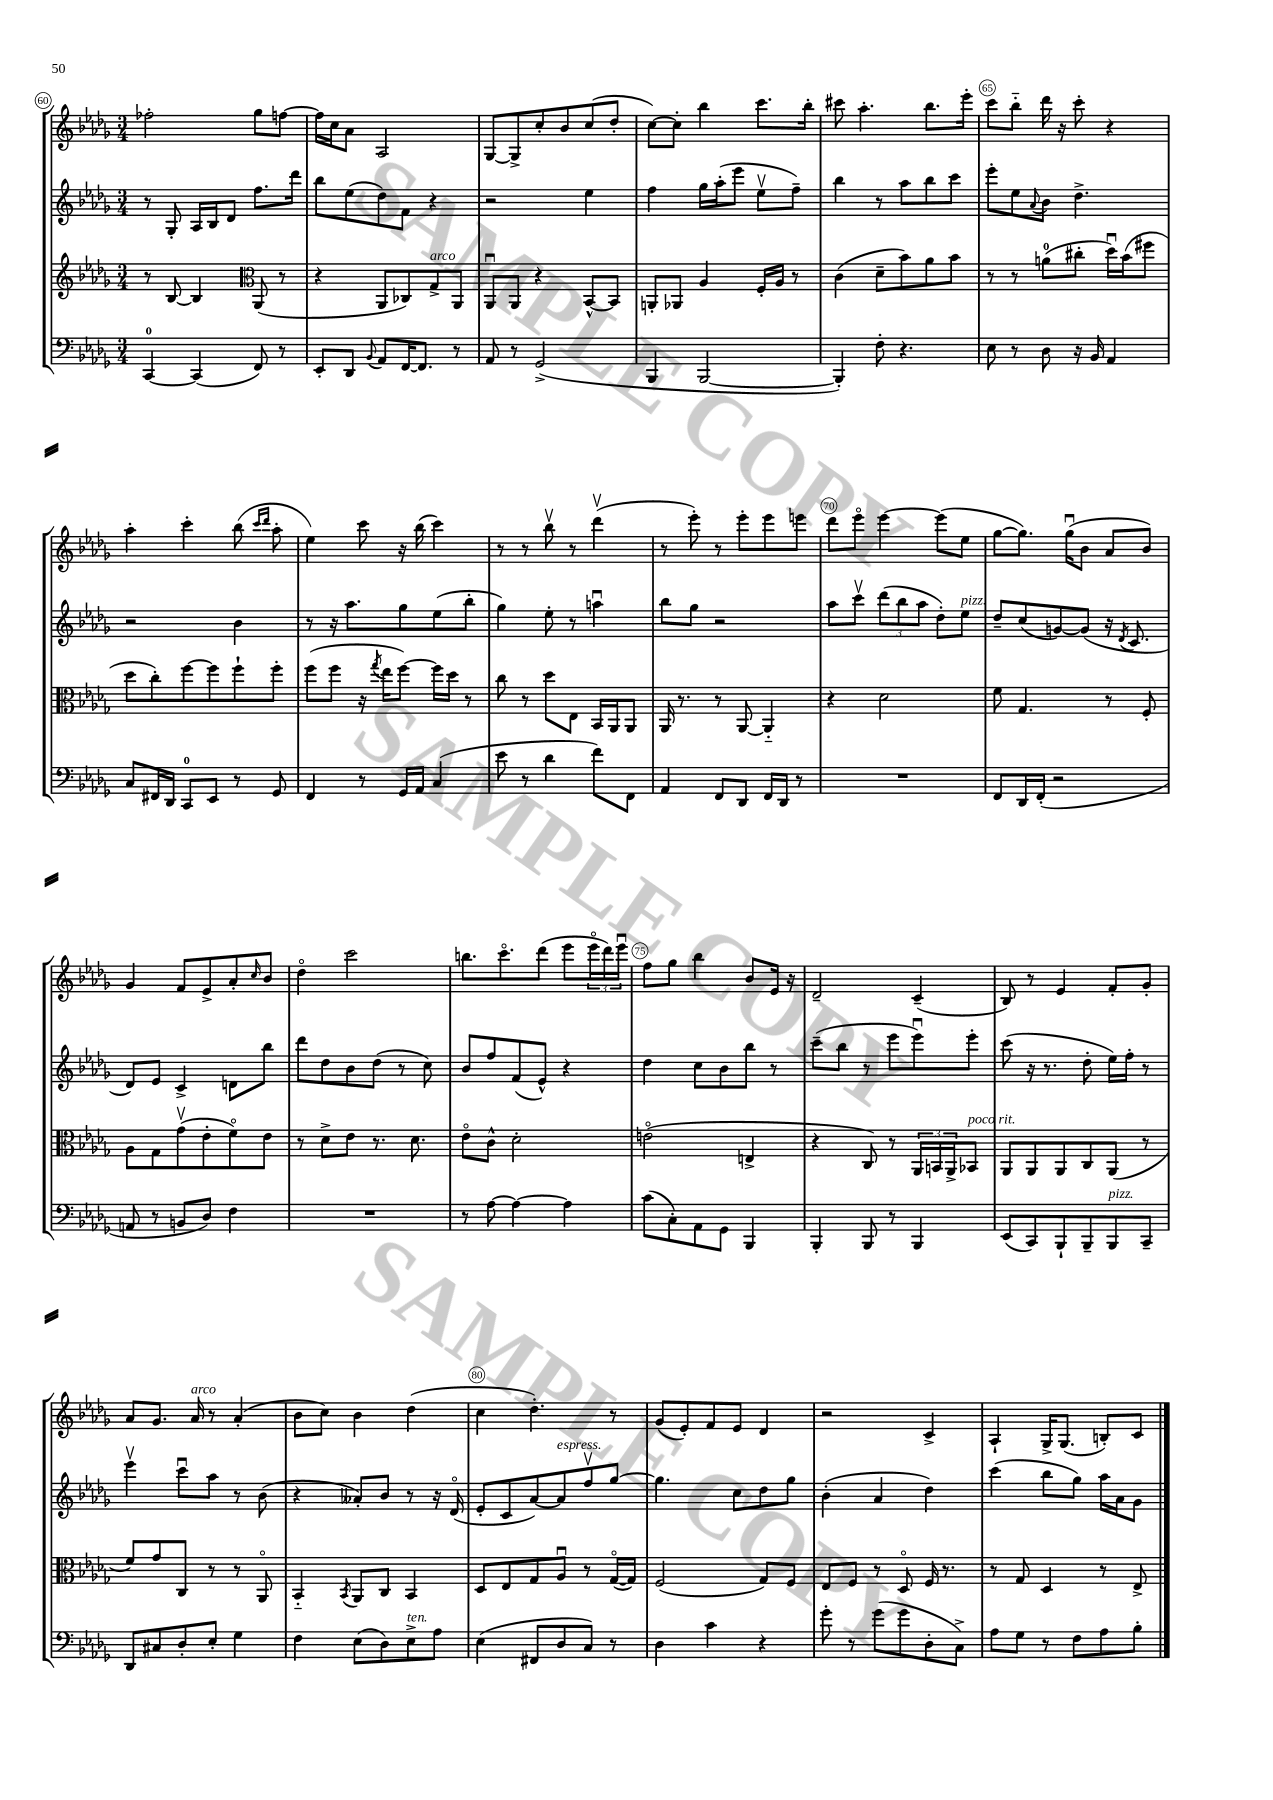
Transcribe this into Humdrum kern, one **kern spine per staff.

**kern	**kern	**kern	**kern
*part4	*part3	*part2	*part1
*staff4	*staff3	*staff2	*staff1
*clefF4	*clefG2	*clefG2	*clefG2
*k[b-e-a-d-g-]	*k[b-e-a-d-g-]	*k[b-e-a-d-g-]	*k[b-e-a-d-g-]
*M3/4	*M3/4	*M3/4	*M3/4
=60	=60	=60	=60
[4CC/	8r	8r	2ff-X'\
.	[8B-/	8G-'/	.
(4CC/]	4B-/]	16A-/LL	.
.	.	16B-/J	.
.	.	8d-/J	.
*	*clefC3	*	*
8FF/)	(8AA-/	8.ff\L	8gg-\L
8r	8r	.	[8ffn\J
.	.	16ddd-\Jk	.
=61	=61	=61	=61
8EE-'/L	4r	8bb-\L	16ff\LL]
.	.	.	16cc\J
8DD-/J	.	(8ee-\	8a-\J
8qqBB-/	.	.	.
8AA-/L	8AA-/L	8dd-\)	2A-/
[16FF/K	8C-X/)	8f\J	.
8.FF/J]	.	.	.
!	!LO:TX:a:i:t=arco	!	!
.	8G-^/	4r	.
8r	8AA-/J	.	.
=62	=62	=62	=62
8AA-/	8AA-u/L	2r	[8G-/L
8r	8AA-/J	.	8G-^/]
(2GG-^/	4r	.	8cc'/
.	.	.	8b-/
.	[8BB-^^/L	4ee-\	(8cc/
.	8BB-/J]	.	8dd-'/J
=63	=63	=63	=63
4BBB-/	8AAn'/L	4ff\	[8cc\L)
.	8AA-X/J	.	8cc'\J]
[2BBB-/	4A-/	16gg-\LL	4bb-\
.	.	(16aa-'\J	.
.	.	8eee-\J	.
.	16F'/LL	8ee-v\L	8.ccc\L
.	16A-/JJ	.	.
.	8r	8ff~\J)	.
.	.	.	16bb-'\Jk
=64	=64	=64	=64
4BBB-'/])	(4c\	4bb-\	8ccc#X\
.	.	.	4.aa-'\
8F'\	8d-~\L	8r	.
4.r	8b-\)	8aa-\L	.
.	8a-\	8bb-\	8.bb-\L
.	8b-\J	8ccc\J	.
.	.	.	16eee-'\Jk
=65	=65	=65	=65
8E-\	8r	8eee-'\L	8ccc\L
8r	8r	8ee-\	8bb-\J
.	.	8qqa-/	.
8D-\	(8an\L	8b-\J	16ddd-\
.	.	.	16r
16r	8cc#X'\J	4.dd-^\	8ccc'\
16BB-/	.	.	.
4AA-/	16dd-u\LL)	.	4r
.	(16b-\J	.	.
.	8ff#X\J	.	.
!!LO:LB:g=z
=66	=66	=66	=66
8C/L	8dd-\L	2r	4aa-'\
16FF#X/L	8cc'\)	.	.
16DD-/JJ	.	.	.
8CC/L	[8ff\	.	4ccc'\
8EE-/J	8ff\]	.	.
8r	8ff`\	4b-\	(8bb-\
.	.	.	16qqccc/LL
.	.	.	16qqddd-/JJ
8GG-/	8ff'\J	.	8aa-'\
=67	=67	=67	=67
4FF/	(8ff\L	8r	4ee-\)
.	8ff\J	16r	.
.	.	8.aa-\L	.
8r	16r	.	8ccc\
.	8qgg-/	.	.
.	16ee-\KL	.	.
16GG-/LL	[8ff\J)	8gg-\	16r
16AA-/JJ	.	.	(16bb-\
(4C/	16ff\LL]	(8ee-\	4ccc\)
.	16dd-\JJ	.	.
.	8r	8bb-'\J	.
=68	=68	=68	=68
8e-\	8cc\	4gg-\)	8r
8r	8r	.	8r
4d-\	8dd-\L	8ee-'\	8bb-v\
.	8E-\J	8r	8r
8f\L)	16BB-/LL	4aanu\	(4ddd-v\
.	16AA-/J	.	.
8FF\J	8AA-/J	.	.
=69	=69	=69	=69
4AA-/	16AA-/	8bb-\L	8r
.	8.r	.	.
.	.	8gg-\J	8eee-'\)
8FF/L	8r	2r	8r
8DD-/J	[8AA-/	.	8eee-'\L
16FF/LL	4AA-/]	.	8eee-\
16DD-/JJ	.	.	.
8r	.	.	8eeen\J
=70	=70	=70	=70
2.r	4r	8aa-\L	8ddd-\L
.	.	8cccv\J	8eee-\J
.	2d-\	(12ddd-\L	[4eee-\
.	.	12bb-\	.
.	.	12aa-\J	.
.	.	8dd-'\L)	(8eee-\L]
!	!	!LO:TX:a:i:t=pizz.	!
.	.	8ee-\J	8ee-\J
=71	=71	=71	=71
8FF/L	8f\	8dd-~/L	[8gg-\L
16DD-/L	4.G-/	(8cc/	8.gg-\J])
(16FF'/JJ	.	.	.
2r	.	[8gn/)	.
.	.	.	(16gg-u\KL
.	.	(8g/J]	8b-\J
.	8r	16r	8a-/L
.	.	8qd-/	.
.	.	8.c/	.
.	8F'/	.	8b-/J)
!!LO:LB:g=z
=72	=72	=72	=72
8AAn/	8A-\L	8d-/L)	4g-/
8r	8G-\	8e-/J	.
8BBn/L	(8g-v\	4c^/	8f/L
8D-/J)	8e-'\	.	8e-^/
4F\	8f\)	8dn\L	8a-'/
.	.	.	16qqcc/
.	8e-\J	8bb-\J	8b-/J
=73	=73	=73	=73
2.r	8r	8ddd-\L	4dd-\
.	8d-^\L	8dd-\	.
.	8e-\J	8b-\	2ccc\
.	8.r	(8dd-\J	.
.	.	8r	.
.	8.d-\	.	.
.	.	8cc\)	.
=74	=74	=74	=74
8r	8e-\L	8b-/L	8.bbn\L
[8A-\	8c^^\J	8ff/	.
.	.	.	8.ccc\
4A-\_	2d-'\	(8f/	.
.	.	8e-^^/J)	(8ddd-\J
4A-\]	.	4r	8eee-\L
.	.	.	24eee-\L
.	.	.	24ddd-\)
.	.	.	24eee-u\JJ
=75	=75	=75	=75
(8c\L	(2en\	4dd-\	8ff\L
8C'\)	.	.	8gg-\J
8AA-\	.	8cc\L	4bb-\
8GG-\J	.	8b-\	.
4BBB-/	4En^/	8bb-\J	8b-/L
.	.	8r	16e-/Jk
.	.	.	16r
=76	=76	=76	=76
4BBB-'/	4r	(8ccc~\L	2d-~/
.	.	8bb-\J	.
8BBB-/	8C/)	8r	.
8r	8r	8eee-\L	.
4BBB-/	24AA-/LL	8eee-u\)	(4c~/
.	24BBn/	.	.
.	24AA-^/J	.	.
!	!LO:TX:a:i:t=poco rit.	!	!
.	8BB-X/J	8eee-'\J	.
=77	=77	=77	=77
(8EE-/L	8AA-/L	(8ccc\	8B-/)
8CC/)	8AA-/	16r	8r
.	.	8.r	.
8BBB-`/	8AA-/	.	4e-/
8BBB-~/	8C/	8dd-'\	.
!LO:TX:a:i:t=pizz.	!	!	!
8BBB-/	(8AA-/J	16ee-\LL)	8f'/L
.	.	16ff'\JJ	.
8CC~/J	8r	8r	8g-'/J
!!LO:LB:g=z
=78	=78	=78	=78
8DD-/L	8f/L)	4eee-v\	8a-/L
8C#X/	8g-/	.	8.g-/J
8D-'/	8C/J	8cccu\L	.
!	!	!	!LO:TX:a:i:t=arco
.	.	.	16a-/
8E-'/J	8r	8aa-\J	8r
4G-\	8r	8r	(4a-'/
.	8AA-/	(8b-\	.
=79	=79	=79	=79
4F\	4BB-/	4r	8b-\L
.	.	.	8cc\J)
.	8qBB-/	.	.
(8E-\L	8AA-/L	8a--X'/L)	4b-\
8D-\)	8C/J	8b-/J	.
!LO:TX:a:i:t=ten.	!	!	!
8E-^\	4BB-/	8r	(4dd-\
8A-\J	.	16r	.
.	.	(16d-/	.
=80	=80	=80	=80
(4E-\	8D-/L	8e-'/L	4cc\
.	8E-/	8c/	.
8FF#X/L	8G-/	[8a-/)	4.dd-'\)
!	!	!LO:TX:a:i:t=espress.	!
8D-/	8A-u/J	8a-/]	.
8C/J)	8r	8ffv/	.
8r	([16G-/LL	[8gg-/J	8r
.	16G-/JJ])	.	.
=81	=81	=81	=81
4D-\	(2F/	4.gg-\]	(8g-/L
.	.	.	8e-'/)
4c\	.	.	8f/
.	.	8cc\L	8e-/J
4r	8G-/L)	8dd-\	4d-/
.	8F/J	8gg-\J	.
=82	=82	=82	=82
8g-'\	8E-/L	(4b-'\	2r
8r	8F/J	.	.
(8g-\L	8r	4a-/	.
8g-\	8D-/	.	.
8D-'\	16F/	4dd-\)	4c^/
.	8.r	.	.
8C^\J)	.	.	.
=83	=83	=83	=83
8A-\L	8r	(4ccc\	4A-`/
8G-\J	8G-/	.	.
8r	4D-/	8bb-\L	16G-^/KL
.	.	.	(8.G-/J
8F\L	.	8gg-\J)	.
8A-\	8r	16aa-\LL	8Bn'/L)
.	.	16a-\J	.
8B-'\J	8E-^/	8g-\J	8c/J
==	==	==	==
*-	*-	*-	*-
